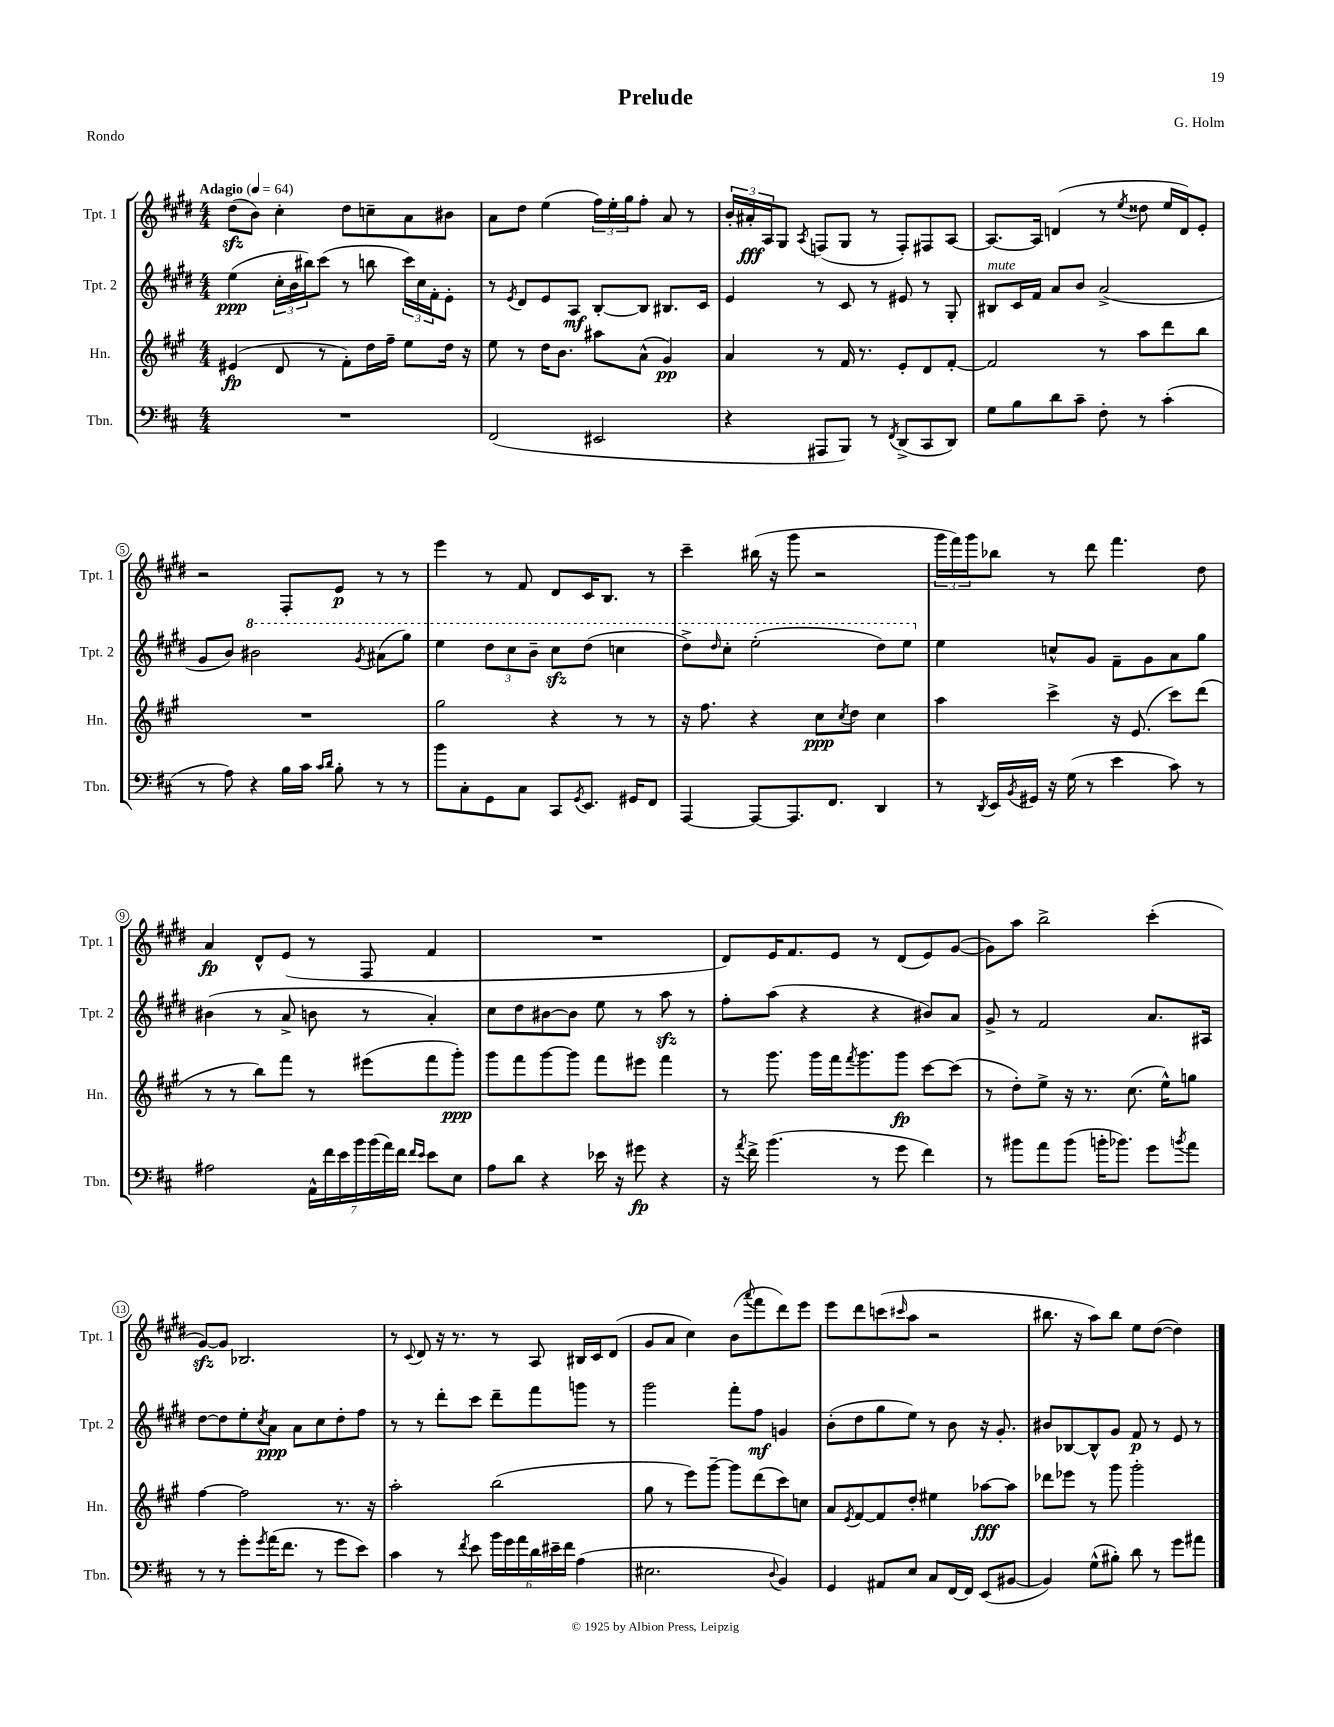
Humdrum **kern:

**kern	**kern	**kern	**kern
*staff4	*staff3	*staff2	*staff1
*clefF4	*clefG2	*clefG2	*clefG2
*k[f#c#]	*k[f#c#g#]	*k[f#c#g#d#]	*k[f#c#g#d#]
*M4/4	*M4/4	*M4/4	*M4/4
*MM64	*MM64	*MM64	*MM64
1r	(4e#/	(4ee\	(8dd#\L
.	.	.	8b\J)
.	8d/	24cc#'\LL	4cc#'\
.	.	24b\	.
.	.	24bb#\J)	.
.	8r	(8ccc#\J	.
.	8f#'\L)	8r	8dd#\L
.	16dd\L	8bb\	8cc~\
.	16ff#~\JJ	.	.
.	8ee\L	24ccc#\LL)	8a\
.	.	24cc#\	.
.	.	24f#'\J	.
.	16dd\Jk	8e'\J	8b#\J
.	16r	.	.
=	=	=	=
(2FF#/	8ee\	8r	8a\L
.	.	8qe/	.
.	8r	8d#/L	8dd#\J
.	16dd\LK	8e/	(4ee\
.	8.b\J	.	.
.	.	8A/J	.
2EE#/	8aa#\L	[8B'/L	24ff#\LL)
.	.	.	24ee'\
.	.	.	24gg#\J
.	(8a^^\J	8B/]J	8ff#'\J
.	4g#/)	8.B#/L	8a/
.	.	.	8r
.	.	16c#/Jk	.
=	=	=	=
4r	4a/	4e/	24b'/LL
.	.	.	24a#'/
.	.	.	24A/J
.	.	.	8G#/J
.	.	.	8qA/
8AAA#/L	8r	8r	(8F/L
8BBB/J)	16f#/	8c#/	8G#/J
.	8.r	.	.
8r	.	8r	8r
8qFF#/	.	.	.
(8DD^/L	8e'/L	8e#/	8F'/L)
8CC#/	8d/	8r	8F#/
8DD/J)	[8f#'/J	8G#'/	[8A/J
=	=	=	=
8G\L	2f#/]	8B#/L	8.A/_L
8B\	.	16c#/L	.
.	.	16f#/JJ	16A/]Jk
8d\	.	8a/L	(4d/
8c#~\J	.	8b/J	.
8F#'\	8r	(2a^/	8r
.	.	.	8qee/
8r	8aa\L	.	8dd##\
(4c#'\	8ddd\	.	16ee/LL
.	.	.	16d/J)
.	8bb\J	.	8e'/J
=	=	=	=
8r	1r	8g#/L	2r
8A\)	.	8b/J)	.
4r	.	2bb#\	.
16B\LL	.	.	8F#'/L
16c#\JJ	.	.	.
16qqc#/LL	.	.	.
16qqd/JJ	.	.	.
8B'\	.	.	8e/J
.	.	8qgg#/	.
8r	.	(8aa#\L	8r
8r	.	8ggg#\J)	8r
=	=	=	=
8b\L	2gg#\	4eee\	4eee\
8C#'\	.	.	.
8GG\	.	12ddd#\L	8r
.	.	12ccc#\	.
8C#\J	.	.	8f#/
.	.	12bb~\J	.
8CC#/L	4r	8ccc#\L	8d#/L
8qGG/	.	.	.
8.EE/J	.	(8ddd#\J	16c#/K
.	.	.	8.B/J
.	8r	4ccc\	.
16GG#/LK	.	.	.
8FF#/J	8r	.	8r
=	=	=	=
[4AAA/	16r	8ddd#^\L)	4ccc#~\
.	8.ff#\	.	.
.	.	16qqddd#/	.
.	.	8ccc#'\J	.
8AAA/_L	4r	(2eee'\	(16bb#\
.	.	.	16r
8.AAA/]	.	.	8ggg#\
.	8cc#\L	.	2r
8.FF#/J	.	.	.
.	8qcc#/	.	.
.	8dd\J	.	.
4DD/	4cc#\	8ddd#\L)	.
.	.	8eee\J	.
=	=	=	=
8r	4aa\	4ee\	24ggg#\LL
.	.	.	24fff#\)
.	.	.	24ggg#\J
8qDD/	.	.	.
16EE/LL	.	.	8bb-\J
8qBB/	.	.	.
16GG#/JJ	.	.	.
16r	4ccc#^\	8cc^^/L	8r
(16G\	.	.	.
8r	.	8g#/J	8ddd#\
4e\	16r	8f#~\L	4.fff#\
.	(8.e/	.	.
.	.	8g#\	.
8c#\)	8ccc#\L)	8a\	.
8r	(8ddd\J	8gg#\J	8dd#\
=	=	=	=
2A#\	8r	(4b#\	4a/
.	8r	.	.
.	8bb\L)	8r	8d#^^/L
.	8fff#\J	8a^/	(8e/J
28AA^^\LL	8r	8b\	8r
28f#\	.	.	.
28e\	.	.	.
28b\	.	.	.
.	(8eee#\L	8r	8F#/
(28b\	.	.	.
28a\)	.	.	.
28f#\JJ	.	.	.
16qqf#/LL	.	.	.
16qqe/JJ	.	.	.
8e\L	8fff#\	4a'/)	4f#/
8E\J	8ggg#'\J)	.	.
=	=	=	=
8A\L	8ggg#\L	8cc#\L	1r
8d\J	8fff#\	8dd#\	.
4r	[8ggg#\	[8b#\	.
.	8ggg#\]J	8b#\]J	.
16e-\	8fff#\L	8ee\	.
16r	.	.	.
8g#\	8eee#\J	8r	.
4r	4fff#\	8aa\	.
.	.	8r	.
=	=	=	=
16r	8r	8ff#'\L	8d#/L)
8qa/	.	.	.
16f#^\	.	.	.
(4.b\	8.ggg#\	(8aa\J	16e/K
.	.	.	8.f#/
.	.	4r	.
.	16ggg#\LL	.	.
.	16fff#\J	.	8e/J
.	8qfff#/	.	.
.	8.ggg#\	.	.
8r	.	4r	8r
8g\	8ggg#\J	.	(8d#/L
4f#\)	[8ccc#\L	8b#/L)	8e/)
.	(8ccc#\]J	8a/J	([8g#/J
=	=	=	=
8r	8r	8g#^/	8g#\]L)
8b#\L	8dd'\L)	8r	8aa\J
8a\	8ee^\J	2f#/	2bb^\
(8b#\J	16r	.	.
.	8.r	.	.
16b'\LK	.	.	.
8.b-\J)	.	.	.
.	(8.cc#\	.	.
8g\L	.	8.a/L	(4ccc#'\
.	16ee^^\LK)	.	.
8qb/	.	.	.
8a\J	8gg\J	.	.
.	.	16A#/Jk	.
=	=	=	=
8r	[4ff#\	[8dd#\L	[8g#/L)
8r	.	8dd#\]	8g#/]J
8g'\L	2ff#\]	8ee'\	2.B-/
8qg/	.	8qcc#/	.
(16a\K	.	8a\J	.
8.f#\J	.	.	.
.	.	8a\L	.
8r	.	8cc#\	.
8g\L	8.r	8dd#'\	.
8e\J)	.	8ff#\J	.
.	16r	.	.
=	=	=	=
4c#\	2aa'\	8r	8r
.	.	.	8qqc#/
.	.	8r	8d#/
8r	.	8ddd#'\L	16r
.	.	.	8.r
8qf#/	.	.	.
8e\	.	8ccc#\J	.
24b\LL	(2bb\	8ddd#~\L	8r
24g\	.	.	.
24a\	.	.	.
24d\	.	8fff#\	8A/
24e#~\	.	.	.
24f#\JJ	.	.	.
(4A\	.	8ggg\J	16B#/LL
.	.	.	16c#/J
.	.	8r	(8d#/J
=	=	=	=
2.E#\	8gg#\	2ggg#\	8g#/L
.	8r	.	8a/J
.	8eee\L)	.	4cc#\)
.	[8ggg#~\J	.	.
.	8ggg#\]L	8fff#'\L	(8b\L
.	.	.	8qqaaa/
.	(8ddd\	8ff#\J	8fff#\
8qqD/	.	.	.
4BB/)	8ccc#\)	4g/	8ddd#\)
.	8cc\J	.	8eee\J
=	=	=	=
4GG/	8a/L	(8b'\L	8eee\L
.	8qe/	.	.
.	[8f#/	8dd#\	8ddd#\
8AA#/L	8f#/]	8gg#\	(8ccc\
.	.	.	16qqccc#/
8E/J	8dd'/J	8ee\J)	8aa\J
8C#/L	4ee#\	8r	2r
[16FF#/L	.	8b\	.
16FF#/]JJ	.	.	.
(8EE/L	[8aa-\L	16r	.
.	.	8.g#'/	.
[8BB#/J	8aa-\]J	.	.
=	=	=	=
4BB#/])	8ddd-\L	8b#/L	8.bb#\
.	8eee-\J	[8B-/	.
.	.	.	16r
(8G^^\L	8r	8B-^^/]	8aa\L)
8B#'\J)	8ggg#\	8g#/J	8bb#\J
8d\	2ggg#'\	8f#/	8ee\L
8r	.	8r	([8dd#\J
8g\L	.	8e/	4dd#\])
8a#\J	.	8r	.
==	==	==	==
*-	*-	*-	*-
